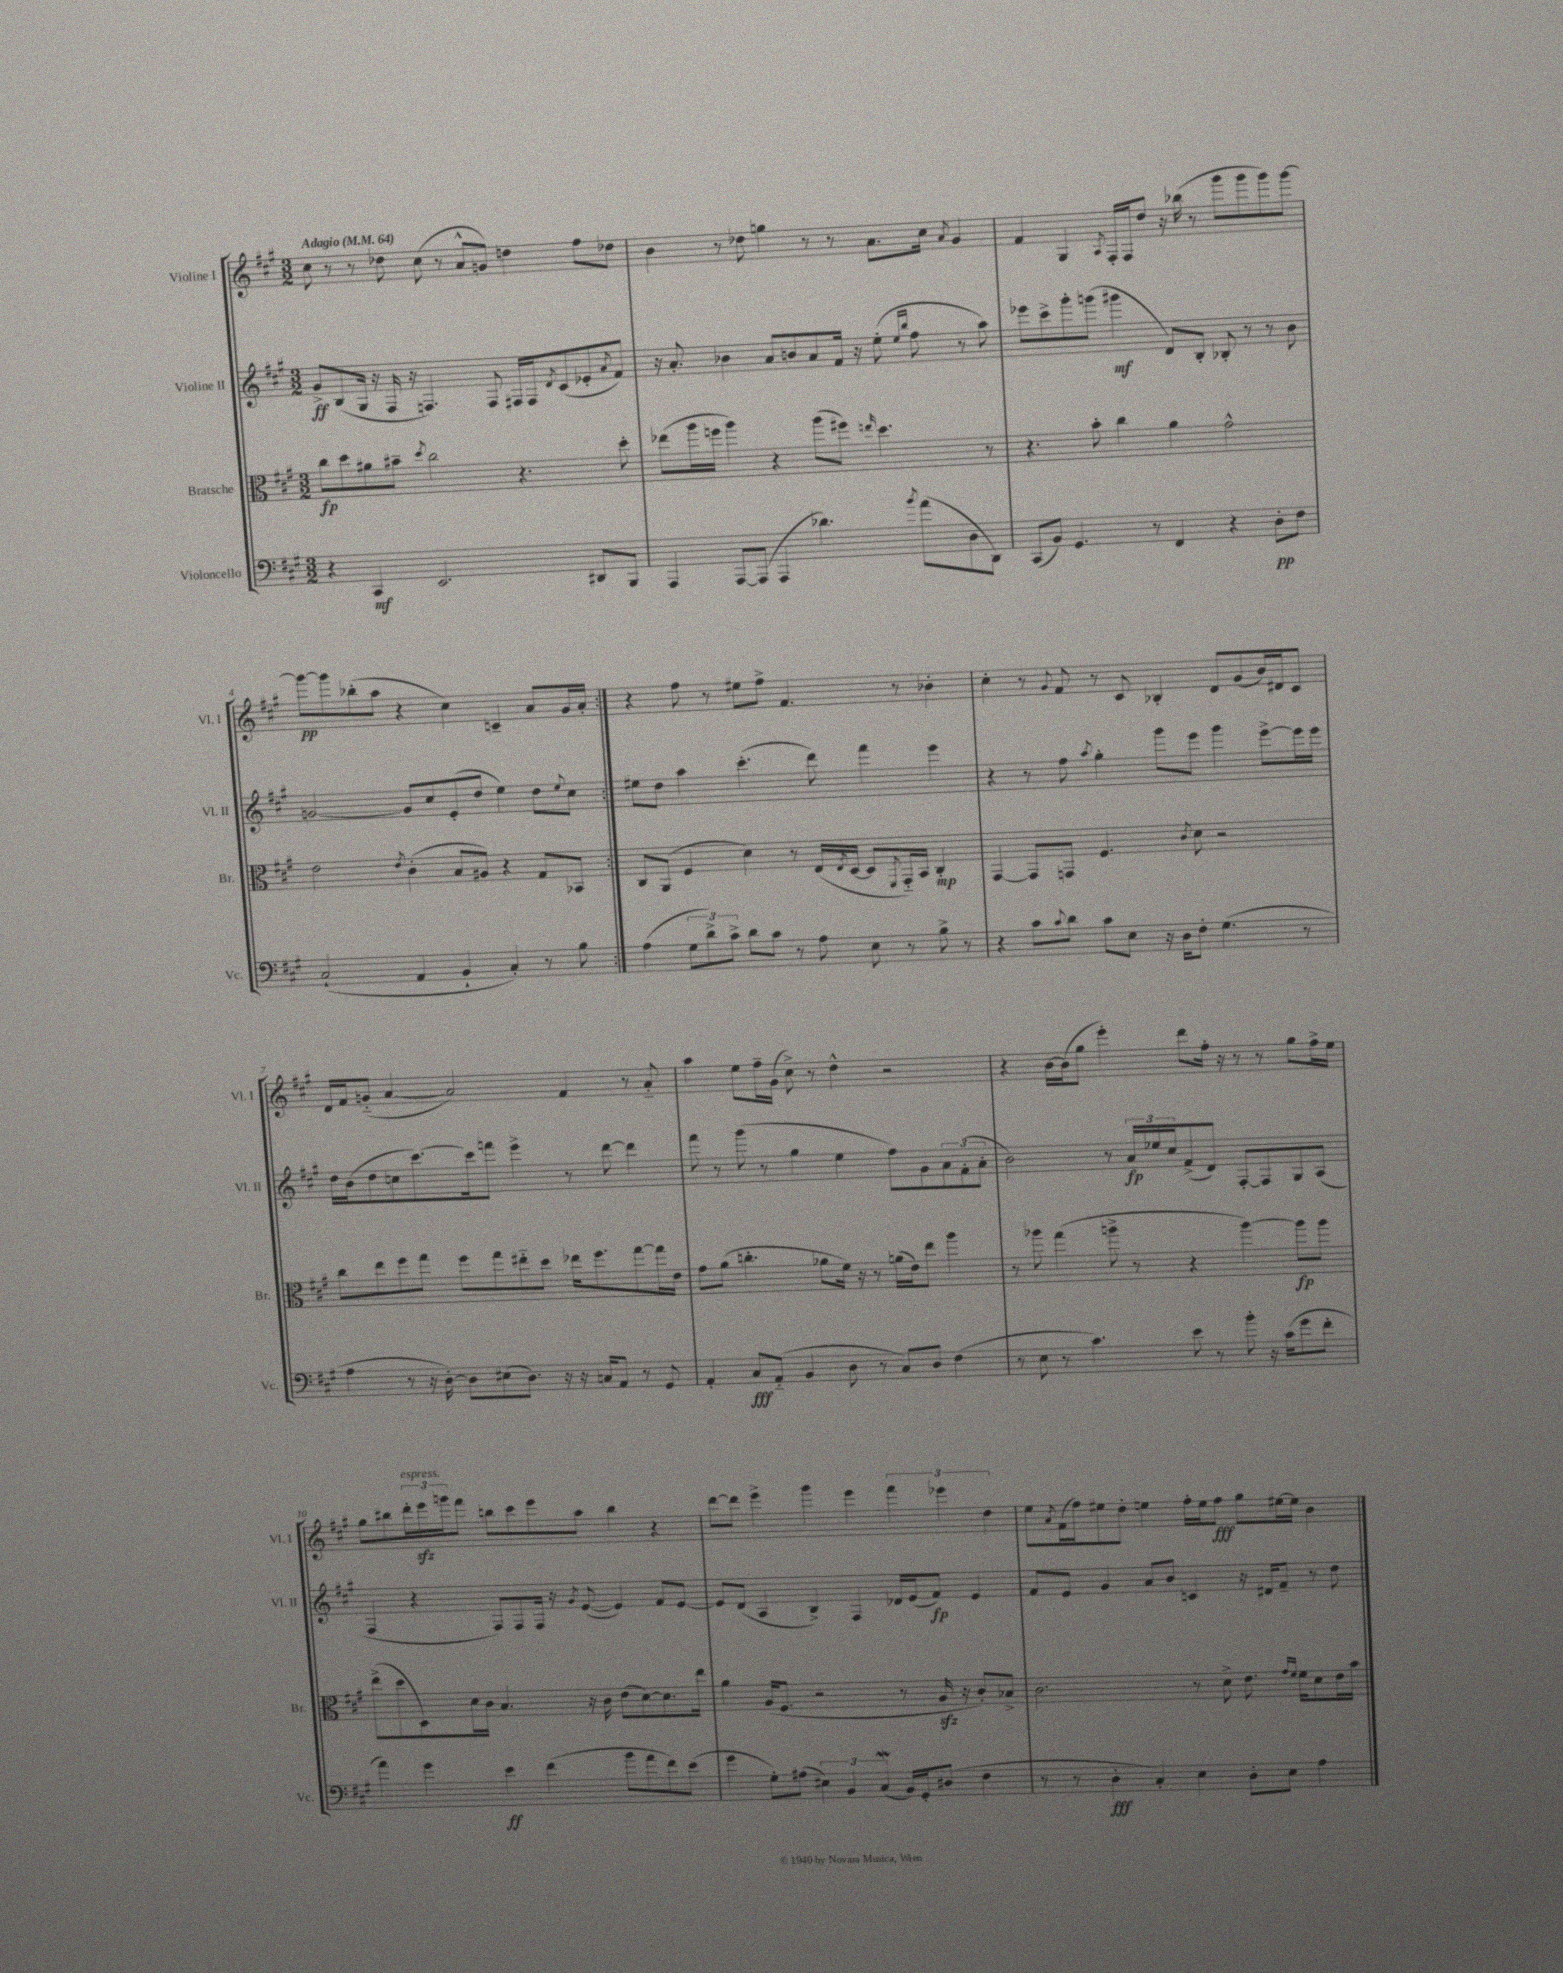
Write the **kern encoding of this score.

**kern	**kern	**kern	**kern
*staff4	*staff3	*staff2	*staff1
*clefF4	*clefC3	*clefG2	*clefG2
*k[f#c#g#]	*k[f#c#g#]	*k[f#c#g#]	*k[f#c#g#]
*M3/2	*M3/2	*M3/2	*M3/2
*MM64	*MM64	*MM64	*MM64
4r	8cc#	8g#^	8cc#
.	8dd	(8B	8r
4CC#	8a#	16G#	8r
.	.	16r	.
.	8b#~	16F#	8dd-
.	.	16r	.
.	8qdd	.	.
2.EE	2cc#	4.F)	(8cc#
.	.	.	8r
.	.	.	8a^^
.	.	8F	8g)
.	4.r	16F#	4dd
.	.	16F#	.
.	.	8qd	.
.	.	(8c#	.
8DD#	.	8e-'	8ff#
.	.	8qa	.
8BBB	8dd'	8f#)	8dd-
=	=	=	=
4AAA	(8ee-	16r	4b
.	.	8.a'	.
.	16aa	.	.
.	16ff	.	.
[8AAA	4aa)	4b-	8r
(8AAA]	.	.	8dd-
4AAA	4r	8a	4gg
.	.	8b	.
4.d-)	(8aa	8a	8r
.	8ff#)	16f#	8r
.	.	16r	.
.	16qqee	.	.
.	4.dd	(8ee'	8.a
.	.	16qqee	.
8qb	.	16qqbb	.
(8a	.	8ff#	.
.	.	.	16cc#
.	.	.	8qa
8D	.	8r	4g#
8DD)	8r	8aa)	.
=	=	=	=
(8CC#	4.r	8eee-	4f#
8BB)	.	8ccc#^	.
4.GG#	.	8ggg#'	4G#
.	8b'	(8ggg	.
.	.	.	8qA
.	4cc#	4ggg#	16F#'
.	.	.	16F#
8r	.	.	8dd
4FF#	4a	8d)	16r
.	.	.	(16bb-
.	.	8B'	8r
4r	2g#^^	8B-'	8ggg#
.	.	8r	8ggg#
8D'	.	8r	8ggg#)
8F#	.	8b	[8ggg#
=	=	=	=
(2C#`	2e	[2g	8ggg#_
.	.	.	8ggg#]
.	.	.	(8bb-'
.	.	.	8aa
.	8qe	.	.
4AA	(4c#'	8g]	4r
.	.	8cc#	.
4BB`	8B	(8e'	4cc#)
.	8A#)	8dd	.
4C#')	4r	4ee)	4c~
8r	8G#	8dd	8a
.	.	8qqee	.
8B	8BB-	8cc#	16g#
.	.	.	16a'
=:|!	=:|!	=:|!	=:|!
(4A	8C#	8ee#	4r
.	(8AA	8dd	.
12G#	4F#	4aa	8ff#
12d^)	.	.	.
.	.	.	8r
12c#^	.	.	.
8d	4d)	(4.ccc#'	8ee#
8c#	.	.	8ff#^
8r	8r	.	4.f#
8A	(16E	8ddd)	.
.	8qE	.	.
.	[16D	.	.
8E	8D]	4fff#	.
.	8qFF#	.	.
8r	16GG#'~)	.	8r
.	16BB	.	.
8B^	4C#'	4eee	4b-'
8r	.	.	.
=	=	=	=
4r	[4GG#	4r	4cc#'
8c#	8GG#]	8r	8r
8qqc#	.	.	8qqg#
8d	8GG	8ff#	8f#
.	.	8qaa	.
8c#	4.F#	4gg#'	8r
8E	.	.	8c#
16r	.	8ggg#	4B-'
16D	.	.	.
.	8qc#	.	.
8F#'	8d	8eee	.
(4.G#	2r	4ggg#	8d
.	.	.	(8g#
.	.	[8eee^	16b)
.	.	.	16d#
8r	.	16eee]	8c#
.	.	16eee	.
=	=	=	=
4A	8cc#	16dd	16d
.	.	(16b	16f#
.	8ee	8dd	(8g'~
8r	8ff#	8cc	[4a
16r	8gg#	[8.ccc#)	.
[16D')	.	.	.
8D]	8ff#	.	2a])
.	.	16ccc#]	.
(8E#	8gg#	8fff	.
8.D)	8ee#'~	4eee^	.
.	8dd	.	.
16r	.	.	.
16r	16ee-	8r	4f#
16C	8.ff#	.	.
8AA	.	[8ddd	.
8r	[8gg#	4ddd]	8r
8GG#	16gg#]	.	8a'~
.	16e	.	.
=	=	=	=
4AA'	8g#	8fff#	4aa
.	(8a	8r	.
8C#	4.cc'	(8ggg#	8ee
(8AA'~	.	8r	16ff#~
.	.	.	(16g#
4BB	.	4gg#	8cc#^)
.	8a-	.	8r
8D	16f#)	4ee	4dd^^
.	16r	.	.
8r	8r	.	.
8C#)	(16a	8ff#)	2r
.	16e)	.	.
8D	8ee	8g#	.
(4F#	4aa	12a	.
.	.	(12f#'	.
.	.	12a'	.
=	=	=	=
8r	8r	2b)	4r
8E	8aa-	.	.
8r	(4gg#	.	[16b
.	.	.	(16b]
4.c#)	.	.	8gg#
.	8aa^	8r	4eee')
.	8r	24a	.
.	.	24ee-	.
.	.	24cc#	.
8e	4r	(8f#^	8ddd
8r	.	8d)	16ff#'
.	.	.	16r
8b'	[4aa)	[8F#'	8r
16r	.	8F#]	8r
(16c#	.	.	.
8g#	8aa]	8G#	8gg#
8f#'	8aa	(8A	16ff#^
.	.	.	16ee
=	=	=	=
4a)	(8ee^	4F#	8gg#
.	8dd	.	8bb#
4g#	8D)	4r	24ddd'
.	.	.	24eee
.	.	.	24ggg
.	16d	.	8fff#
.	16c#	.	.
4e	4.B	8F#)	8bb
.	.	8F#	8ccc#
(4f#	.	16F#	8eee
.	.	16r	.
.	.	8qg#	.
.	16r	([8e	8aa
.	16c#	.	.
8b	(8e	4e])	4bb
8a	[8d)	.	.
8f#)	8.d]	8f#	4r
(8e	.	[8e	.
.	16ee	.	.
=	=	=	=
4g#	4a	8e]	[8ddd
.	.	(8d	8ddd]
8G#')	(16A	4A	4eee^
.	8.F#	.	.
(8A#	.	.	.
6E#)	2r	4B^)	4ggg#
6BB	.	.	.
.	.	4F#	4eee
(6C#	.	.	.
16BB)	8r	16d-	6fff#
16GG#'	.	(16e	.
(8D#	16A	8f#)	.
.	.	.	6eee-
.	16r	.	.
4F#	8c#')	4e	.
.	.	.	6dd
.	8B-^	.	.
=	=	=	=
8r	2.c#	8f#	8ee
.	.	.	8qa
8r	.	8e	(16f#
.	.	.	16ff#)
4D'	.	4g#	8ee#
.	.	.	8dd'
4C#')	.	8a	4ee
.	.	8b	.
4E	8r	4c	16ff#'
.	.	.	16ee
.	8d^	.	8ff#
8D'	8.e	16r	8gg#
.	.	16d#	.
8E	.	8f#~	[16ee#
.	16qqg#	.	.
.	16qqf#	.	.
.	16f#	.	16ee#]
4A	8d	8r	4b
.	16e	8dd	.
.	16b	.	.
==	==	==	==
*-	*-	*-	*-
